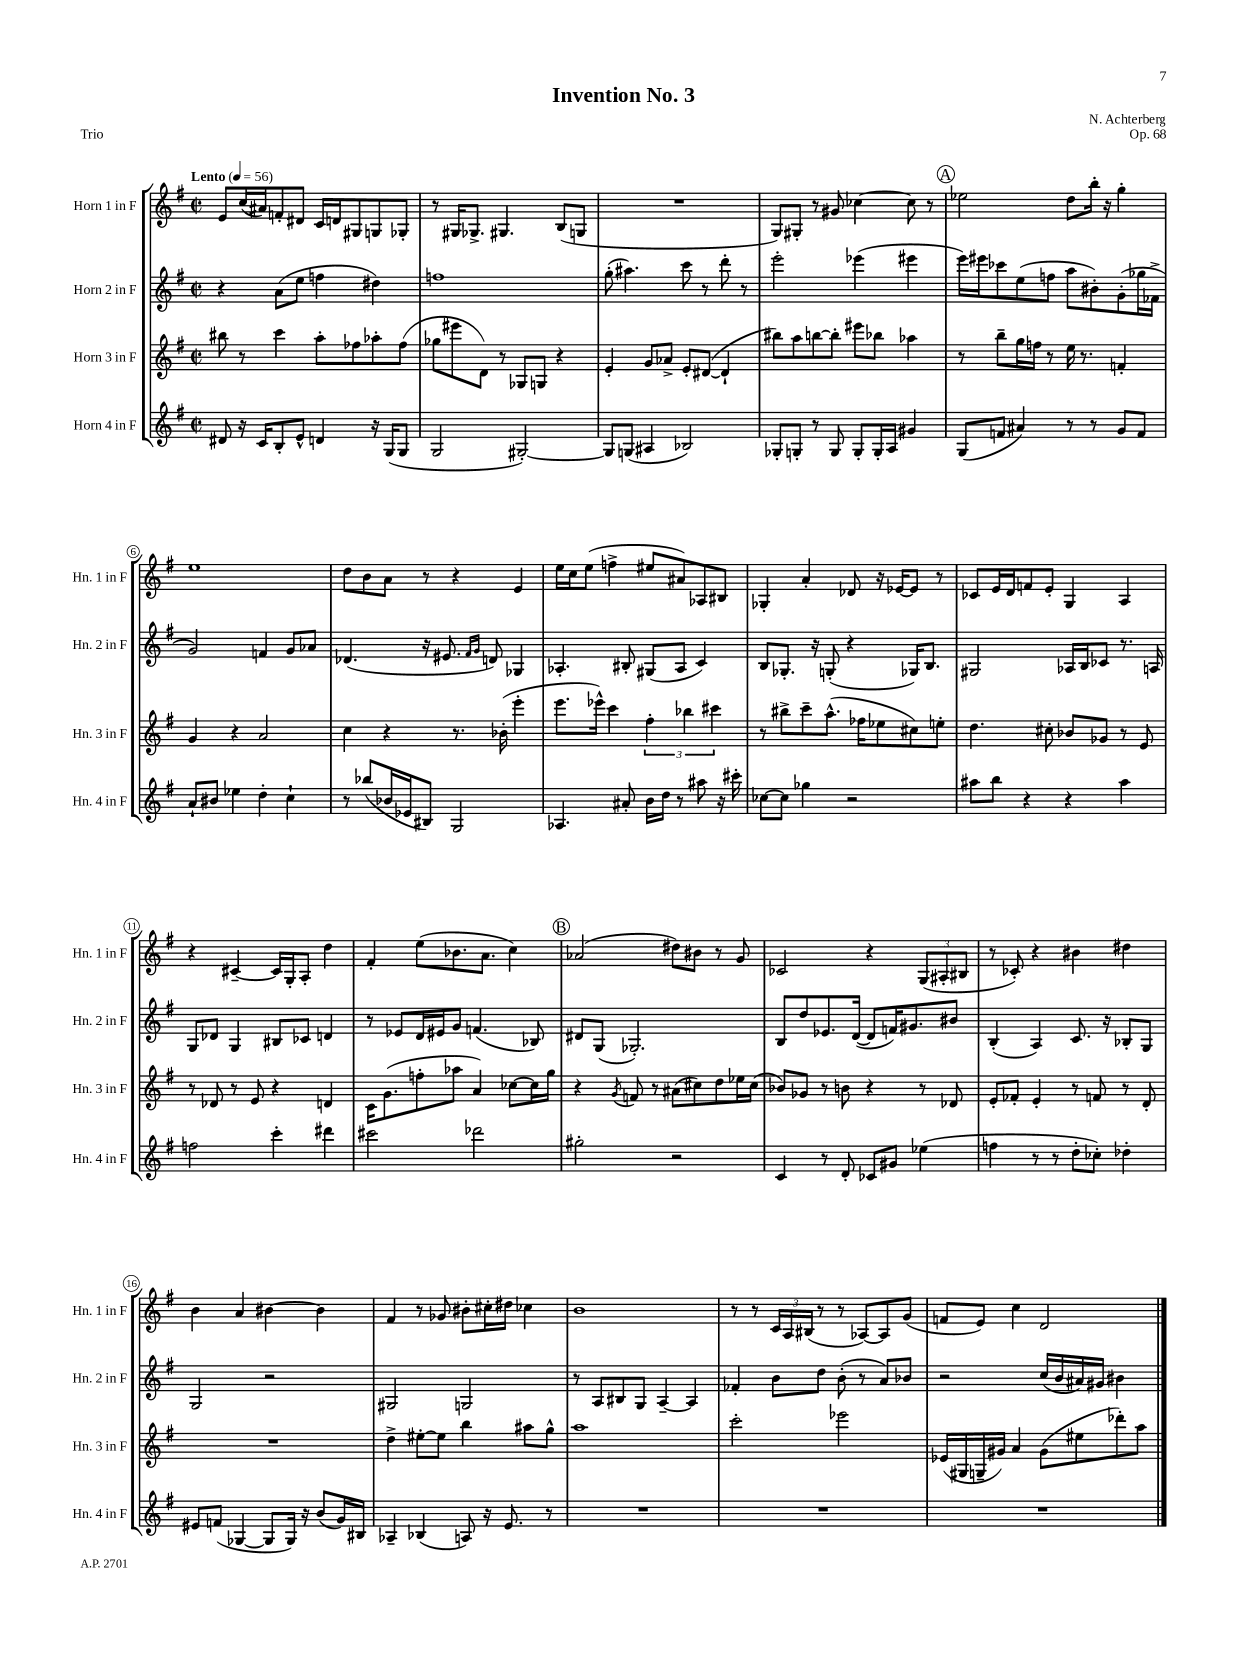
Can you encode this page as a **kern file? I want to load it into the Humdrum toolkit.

**kern	**kern	**kern	**kern
*staff4	*staff3	*staff2	*staff1
*clefG2	*clefG2	*clefG2	*clefG2
*k[f#]	*k[f#]	*k[f#]	*k[f#]
*M2/2	*M2/2	*M2/2	*M2/2
*met(c|)	*met(c|)	*met(c|)	*met(c|)
*MM56	*MM56	*MM56	*MM56
8d#/	8bb#\	4r	8e/L
16r	8r	.	(16cc/L
16c/LK	.	.	16a#/J)
8B'/	4ccc\	(8a\L	8f'/
8e^^/J	.	8ee\J	8d#/J
4d/	8aa'\L	4ff\	16c/LL
.	.	.	16d/J
.	8ff-\	.	8G#/
16r	8aa-'\	4dd#\)	8G/
(16G/LK	.	.	.
8G/J	(8ff-\J	.	8G-'/J
=	=	=	=
2G/	8gg-\L	1ff	8r
.	8eee#\	.	16G#/LK
.	.	.	8.G-^/J
.	8d\J)	.	.
.	8r	.	4.G#/
[2G#'/)	8G-/L	.	.
.	8G/J	.	.
.	4r	.	(8B/L
.	.	.	8G/J
=	=	=	=
8G#/]L	4e'/	(8gg'\	1r
(8G/J	.	4.aa#\)	.
4A#/	8g/L	.	.
.	8a-^/J	.	.
2B-/)	8e'/L	8ccc\	.
.	([8d#/J	8r	.
.	4d#`/]	8ddd'\	.
.	.	8r	.
=	=	=	=
8G-'/L	8bb#\L)	2eee'\	8G/L)
8G'/J	8aa\	.	8G#'/J
8r	[8bb\	.	8r
8G/	8bb'\]J	.	8g#/
8G'/L	8eee#\L	(4eee-\	[4cc-\
16G'/L	8bb-\J	.	.
16A/JJ	.	.	.
4g#/	4aa-\	4eee#\	8cc-\]
.	.	.	8r
=	=	=	=
(8G/L	8r	16eee\LL)	2ee-\
.	.	16eee#\J	.
8f/J	8bb~\L	8ccc-\	.
4a#/)	16gg\L	(8ee\	.
.	16ff\JJ	.	.
.	8r	8ff\J	.
8r	16ee\	8aa\L	8dd\L
.	8.r	.	.
8r	.	8b#'\)	16bb'\Jk
.	.	.	16r
8g/L	4f'/	(8g'\	4gg'\
8f/J	.	16gg-\L	.
.	.	16f-^\JJ	.
=	=	=	=
8a`/L	4g/	2g/)	1ee
8b#/J	.	.	.
4ee-\	4r	.	.
4dd'\	2a/	4f/	.
4cc`\	.	8g/L	.
.	.	8a-/J	.
=	=	=	=
8r	4cc\	(4.d-/	8dd\L
(8bb-/L	.	.	8b\
16b-/L	4r	.	8a\J
16e-/J	.	.	.
8B#/J)	.	16r	8r
.	.	8.e#/	.
2G/	8.r	.	4r
.	.	16qqf#/LL	.
.	.	16qqg/JJ	.
.	.	8d/)	.
.	(16b-'\	.	.
.	4eee'\	4G-/	4e/
=	=	=	=
4.A-/	8.eee\L	4.A-'/	16ee\LL
.	.	.	16cc\J
.	.	.	(8ee\J
.	16eee-^^\Jk)	.	.
.	4ccc\	.	4ff^\
8a#'/	.	8B#'/	.
16b\LL	6ff#'\	(8G#/L	8ee#/L
16dd\JJ	.	.	.
8r	.	8A-/J	8a#/)
.	6bb-\	.	.
8aa#\	.	4c/)	8A-/
.	6ccc#\	.	.
16r	.	.	8B#/J
16ccc#'\	.	.	.
=	=	=	=
[8cc-\L	8r	8B/L	4G-'/
8cc-\]J	8bb#^\L	8.G-'/J	.
4gg-\	8ccc~\	.	4a'/
.	.	16r	.
.	(8.aa^^\J	(8G'/	.
2r	.	4r	8d-/
.	16ff-\LK	.	.
.	8ee-\	.	16r
.	.	.	[16e-/LK
.	8cc#\)	16G-/LK)	8e-/]J
.	.	8.B/J	.
.	8ee'\J	.	8r
=	=	=	=
8aa#\L	4.dd\	2G#/	8c-/L
8bb\J	.	.	16e/L
.	.	.	16d/J
4r	.	.	8f/
.	8cc#'\	.	8e'/J
4r	8b-/L	16A-/LL	4G/
.	.	16B/J	.
.	8g-/J	8c-/J	.
4aa#\	8r	8.r	4A/
.	8e/	.	.
.	.	16A/	.
=	=	=	=
2ff\	8r	8G/L	4r
.	8d-/	8d-/J	.
.	8r	4G/	[4c#~/
.	8e/	.	.
4ccc'\	4r	8B#/L	16c#/]LL
.	.	.	16G'/J
.	.	8c-/J	8A'/J
4ddd#\	4d/	4d/	4dd\
=	=	=	=
2ccc#\	16c\LK	8r	4f#'/
.	(8.g\	.	.
.	.	8e-/L	.
.	8ff'\	16d/L	(8ee\L
.	.	16e#/J	.
.	8aa-\J	8g/J	8.b-\
2ddd-\	4a/)	(4.f/	.
.	.	.	8.a\J
.	[8cc-\L	.	4cc\)
.	16cc-\]L	8B-/)	.
.	16gg\JJ	.	.
=	=	=	=
2gg#'\	4r	8d#/L	(2a-/
.	.	(8G/J	.
.	8qg/	.	.
.	8f/	2.G-'/)	.
.	8r	.	.
2r	(8a#\L	.	8dd#\L)
.	8cc#\)	.	8b#\J
.	8dd\	.	8r
.	16ee-\L	.	8g/
.	(16cc#\JJ	.	.
=	=	=	=
4c/	8b-/L)	8B/L	2c-/
.	8g-/J	8dd/	.
8r	8r	8.e-/	.
8d'/	8b\	.	.
.	.	([16d/Jk	.
8c-/L	4r	8d/]L	4r
8g#/J	.	16f/K)	.
.	.	8.g#/	.
(4ee-\	8r	.	(12G/L
.	.	.	12A#'/
.	8d-/	8b#/J	.
.	.	.	12B#/J
=	=	=	=
4ff\	8e'/L	(4B'/	8r
.	8f-'/J	.	8c-'/)
8r	4e'/	4A/)	4r
8r	.	.	.
8dd'\L	8r	8.c/	4b#\
8cc-'\J)	8f/	.	.
.	.	16r	.
4dd-'\	8r	8B-'/L	4dd#\
.	8d'/	8G/J	.
=	=	=	=
8e#/L	1r	2G/	4b\
(8f/J	.	.	.
[4G-/	.	.	4a/
8G-/]L	.	2r	[4b#\
16G-/Jk)	.	.	.
16r	.	.	.
(8b/L	.	.	4b#\]
16g/L)	.	.	.
16B#/JJ	.	.	.
=	=	=	=
4A-~/	4dd^\	2G#/	4f#/
(4B-/	[8ee#'\L	.	8r
.	8ee#\]J	.	8g-/
8A/)	4bb\	2G/	8b#'\L
16r	.	.	16cc#'\L
8.e/	.	.	16dd#\JJ
.	8aa#\L	.	4cc-\
8r	8gg^^\J	.	.
=	=	=	=
1r	1aa	8r	1b
.	.	8A/L	.
.	.	8B#/	.
.	.	8G/J	.
.	.	[4A~/	.
.	.	4A/]	.
=	=	=	=
1r	2ccc'\	4f-'/	8r
.	.	.	8r
.	.	8b\L	24c/LL
.	.	.	24A/
.	.	.	(24B#/JJ
.	.	8dd\J	8r
.	2eee-\	(8b'\	8r
.	.	8r	[8A-/L)
.	.	8a/L)	8A-/]
.	.	8b-/J	(8g/J
=	=	=	=
1r	(16e-/LL	2r	8f/L
.	16G#/	.	.
.	16G~/	.	8e/J)
.	16g#/JJ)	.	.
.	4a/	.	4cc\
.	(8g#\L	(16cc/LL	2d/
.	.	16b/	.
.	8ee#\	16a#/)	.
.	.	16g#/JJ	.
.	8ddd-'\)	4b#\	.
.	8aa\J	.	.
==	==	==	==
*-	*-	*-	*-
